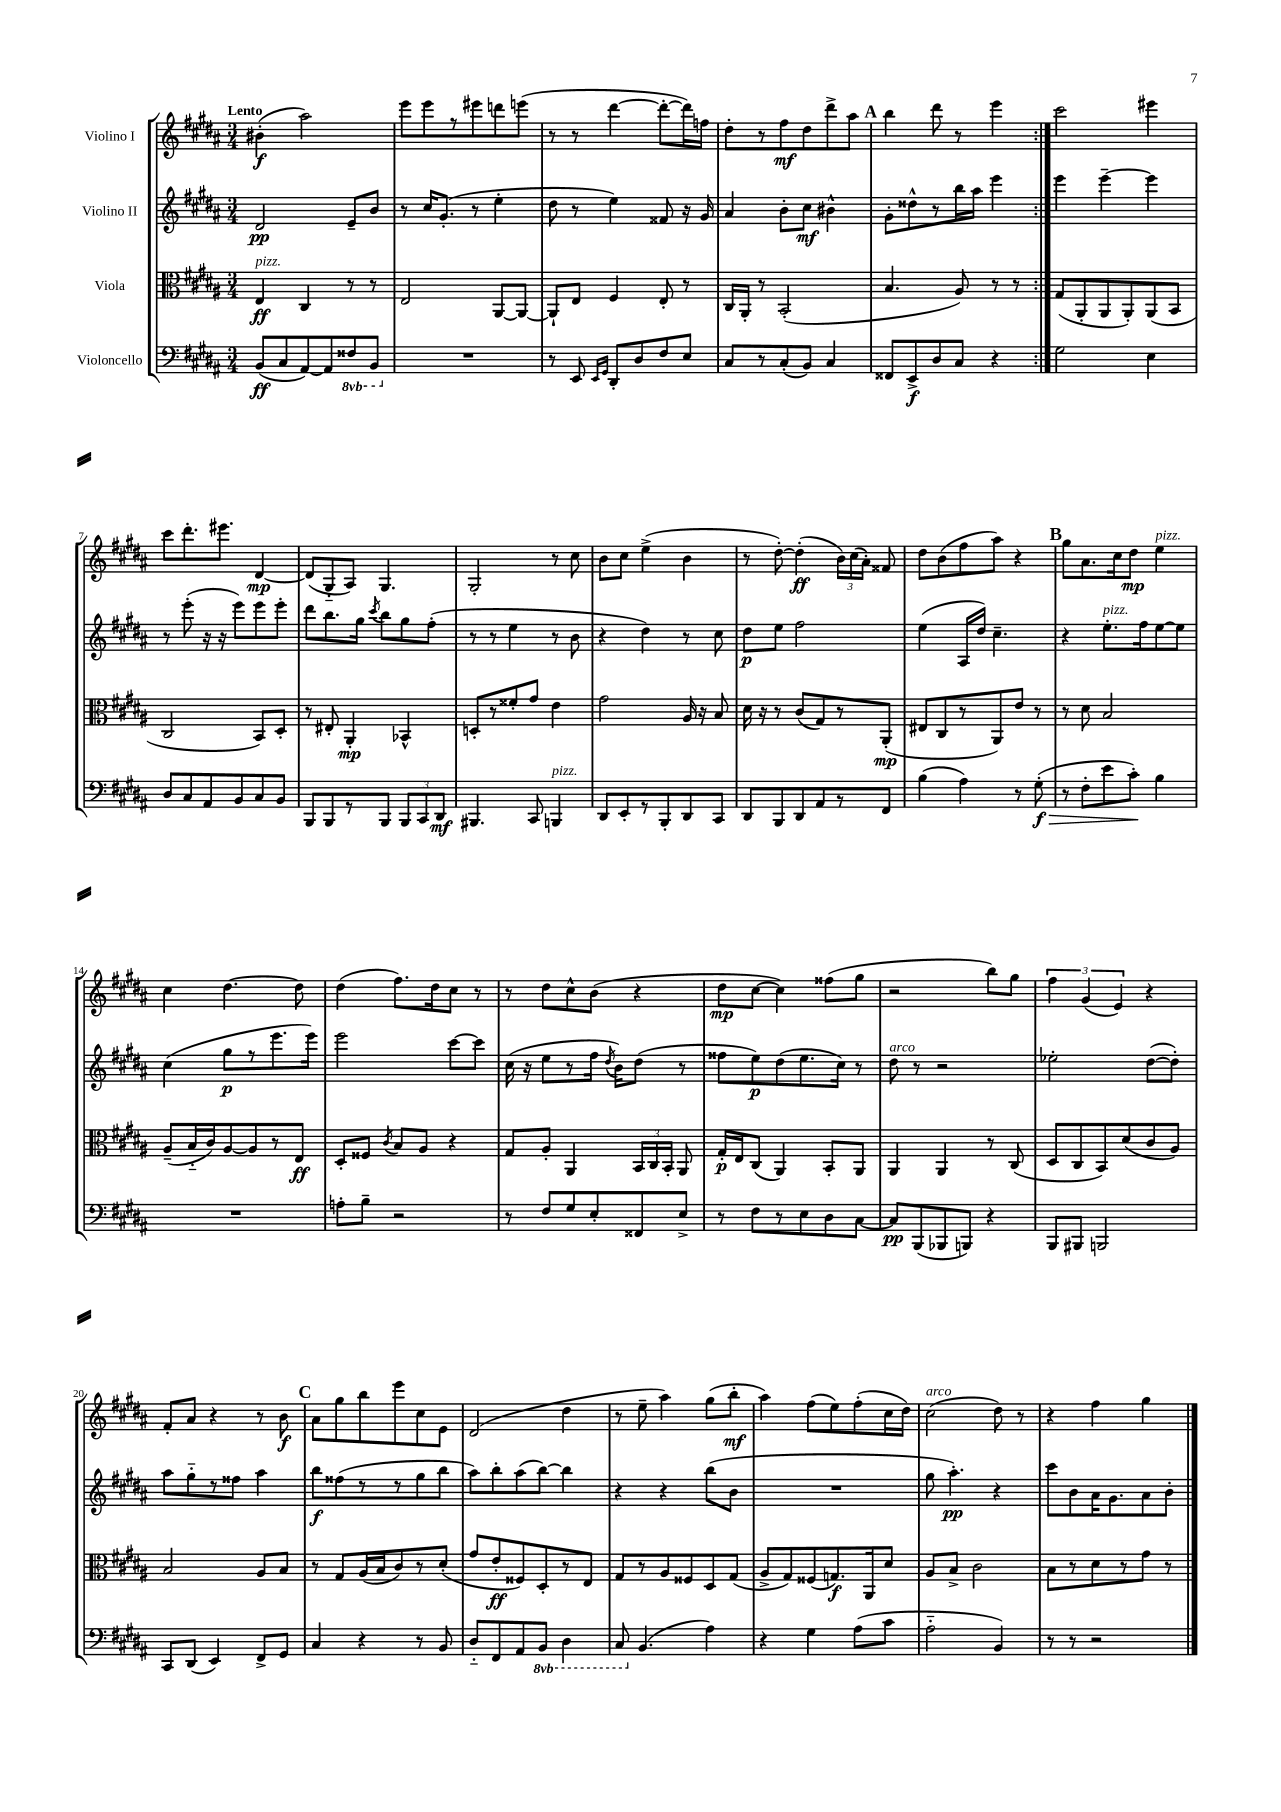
<<
\new StaffGroup <<
\new Staff = "s0" \with { instrumentName = "Violino I" } {
    \clef treble \key b \major \numericTimeSignature \time 3/4 \tempo "Lento"
    \autoBeamOff \repeat volta 2 { bis'4-.\f( ais''2) |
    e'''8[ e'''8 r8 eis'''8 d'''8 e'''8]( |
    r8 r8 dis'''4~ dis'''8[~-. dis'''16) f''16] |
    dis''8[-. r8 fis''8\mf dis''8 dis'''8-> ais''8] |
    \mark \markup { \bold "A" } b''4 dis'''8 r8 e'''4 | }
    cis'''2 eis'''4 |
    cis'''8[ dis'''8.-. eis'''8.] dis'4~\mp |
    dis'8[( gis8-_ ais8]) gis4. |
    gis2-. r8 cis''8 |
    b'8[ cis''8] e''4->( b'4 |
    r8 dis''8~-.) dis''4-.\ff( \tuplet 3/2 { b'16[) cis''16( ais'16]-.) } fisis'8 |
    dis''8[ b'8( fis''8 ais''8]) r4 |
    \mark \markup { \bold "B" } gis''8[ ais'8. cis''16 dis''8]\mp e''4^\markup { \italic "pizz." } |
    cis''4 dis''4.~ dis''8 |
    dis''4( fis''8.[) dis''16 cis''8] r8 |
    r8 dis''8[ cis''8-^ b'8]( r4 |
    dis''8[\mp cis''8]~ cis''4) fisis''8[( gis''8] |
    r2 b''8[) gis''8] |
    \tuplet 3/2 { fis''4 gis'4( e'4) } r4 |
    fis'8[-. ais'8] r4 r8 b'8\f |
    \mark \markup { \bold "C" } ais'8[ gis''8 b''8 e'''8 cis''8 e'8] |
    dis'2( dis''4 |
    r8 e''8-- ais''4) gis''8[( b''8]-.\mf |
    ais''4) fis''8[( e''8) fis''8-.( cis''16 dis''16]) |
    cis''2^\markup { \italic "arco" }( dis''8) r8 |
    r4 fis''4 gis''4 \bar "|." |
}
\new Staff = "s1" \with { instrumentName = "Violino II" } {
    \clef treble \key b \major \numericTimeSignature \time 3/4
    \autoBeamOff \repeat volta 2 { dis'2\pp e'8[-- b'8] |
    r8 cis''16[ gis'8.]-.( r8 e''4-. |
    dis''8 r8 e''4) fisis'8 r16 gis'16 |
    ais'4 b'8[-. cis''8]\mf bis'4-^ |
    \mark \markup { \bold "A" } gis'8[-. disis''8-^ r8 b''16 ais''16] e'''4 | }
    e'''4 e'''4~-- e'''4 |
    r8 e'''8-.( r16 r16 e'''8[) e'''8 e'''8]-. |
    dis'''8[ b''8. gis''16] \acciaccatura { cis'''8 } b''8[ gis''8 fis''8]-.( |
    r8 r8 e''4 r8 b'8 |
    r4 dis''4) r8 cis''8 |
    dis''8[\p e''8] fis''2 |
    e''4( ais16[ dis''16]) cis''4.-- |
    \mark \markup { \bold "B" } r4 e''8.[-.^\markup { \italic "pizz." } fis''16 e''8~ e''8] |
    cis''4( gis''8[\p r8 e'''8. e'''16]) |
    e'''2 cis'''8[~ cis'''8] |
    cis''16( r16 e''8[ r8 fis''16] \acciaccatura { dis''8 } b'16[) dis''8]( r8 |
    fisis''8[ e''8\p) dis''8( e''8. cis''16]) r8 |
    dis''8^\markup { \italic "arco" } r8 r2 |
    ees''2-. dis''8[~( dis''8]-.) |
    ais''8[ gis''8-_ r8 fisis''8] ais''4 |
    \mark \markup { \bold "C" } b''8[\f fisis''8( r8 r8 gis''8 b''8] |
    ais''8[) b''8-. ais''8( b''8]~) b''4 |
    r4 r4 b''8[( b'8] |
    R2. |
    gis''8 ais''4.-.\pp) r4 |
    cis'''8[ b'8 ais'16 gis'8. ais'8 b'8]-. \bar "|." |
}
\new Staff = "s2" \with { instrumentName = "Viola" } {
    \clef alto \key b \major \numericTimeSignature \time 3/4
    \autoBeamOff \repeat volta 2 { e4\ff^\markup { \italic "pizz." } cis4 r8 r8 |
    e2 ais,8[~ ais,8]~ |
    ais,8[-! e8] fis4 e8-. r8 |
    cis16[ ais,16]-. r8 b,2-.( |
    \mark \markup { \bold "A" } b4. ais8) r8 r8 | }
    gis8[( ais,8-. ais,8 ais,8-.) ais,8( b,8] |
    cis2 b,8[) dis8]-. |
    r8 eis8-. ais,4-.\mp bes,4-^ |
    d8[-. r8 fisis'8-. gis'8] e'4 |
    gis'2 ais16 r16 b8 |
    dis'16 r16 r8 cis'8[( gis8) r8 ais,8]-.\mp( |
    eis8[ cis8 r8 ais,8) e'8] r8 |
    \mark \markup { \bold "B" } r8 dis'8 b2 |
    ais8[--( b16-_ cis'16) ais8~ ais8 r8 e8]\ff |
    dis8[-. fisis8] \acciaccatura { cis'8 } b8[ ais8] r4 |
    gis8[ ais8]-. ais,4 \tuplet 3/2 { b,16[ cis16 b,16]-. } ais,8 |
    gis16[-.\p e16 cis8]( ais,4) b,8[-. ais,8] |
    ais,4 ais,4 r8 cis8( |
    dis8[ cis8 b,8) dis'8( cis'8 ais8]) |
    b2 ais8[ b8] |
    \mark \markup { \bold "C" } r8 gis8[ ais16( b16 cis'8) r8 dis'8]-.( |
    gis'8[ e'8-.\ff fisis8) dis8-. r8 e8] |
    gis8[ r8 ais8 fisis8 dis8 gis8]( |
    ais8[-> gis8) fisis8( g8.\f) ais,16 dis'8] |
    ais8[ b8]-> cis'2 |
    b8[ r8 dis'8 r8 gis'8] r8 \bar "|." |
}
\new Staff = "s3" \with { instrumentName = "Violoncello" } {
    \clef bass \key b \major \numericTimeSignature \time 3/4 \set Staff.ottavationMarkups = #ottavation-simple-ordinals
    \autoBeamOff \repeat volta 2 { b,8[\ff( cis8 ais,8~) ais,8 \ottava #-1 fisis,8 b,,8] \ottava #0 |
    R2. |
    r8 e,8 \grace { e,16[ gis,16] } dis,8[-. dis8 fis8 e8] |
    cis8[ r8 cis8-.( b,8]) cis4 |
    \mark \markup { \bold "A" } fisis,8[ e,8->\f dis8 cis8] r4 | }
    gis2 e4 |
    dis8[ cis8 ais,8 b,8 cis8 b,8] |
    b,,8[ b,,8 r8 b,,8] \tuplet 3/2 { b,,8[ cis,8 dis,8]\mf } |
    bis,,4. cis,8 b,,4^\markup { \italic "pizz." } |
    dis,8[ e,8-. r8 b,,8-. dis,8 cis,8] |
    dis,8[ b,,8 dis,8 ais,8 r8 fis,8] |
    b4( ais4) r8 gis8-.\f\>( |
    \mark \markup { \bold "B" } r8 fis8[-. e'8 cis'8]-.\!) b4 |
    R2. |
    a8[-. b8]-- r2 |
    r8 fis8[ gis8 e8-. fisis,8 e8]-> |
    r8 fis8[ r8 e8 dis8 cis8]~ |
    cis8[\pp b,,8( bes,,8 b,,8]) r4 |
    b,,8[ bis,,8] b,,2 |
    cis,8[ dis,8]( e,4) fis,8[-> gis,8] |
    \mark \markup { \bold "C" } cis4 r4 r8 b,8 |
    dis8[-_ fis,8 ais,8 \ottava #-1 b,,8] dis,4 |
    cis,8 \ottava #0 b,4.( ais4) |
    r4 gis4 ais8[( cis'8] |
    ais2-_ b,4) |
    r8 r8 r2 \bar "|." |
}
>>
>>
